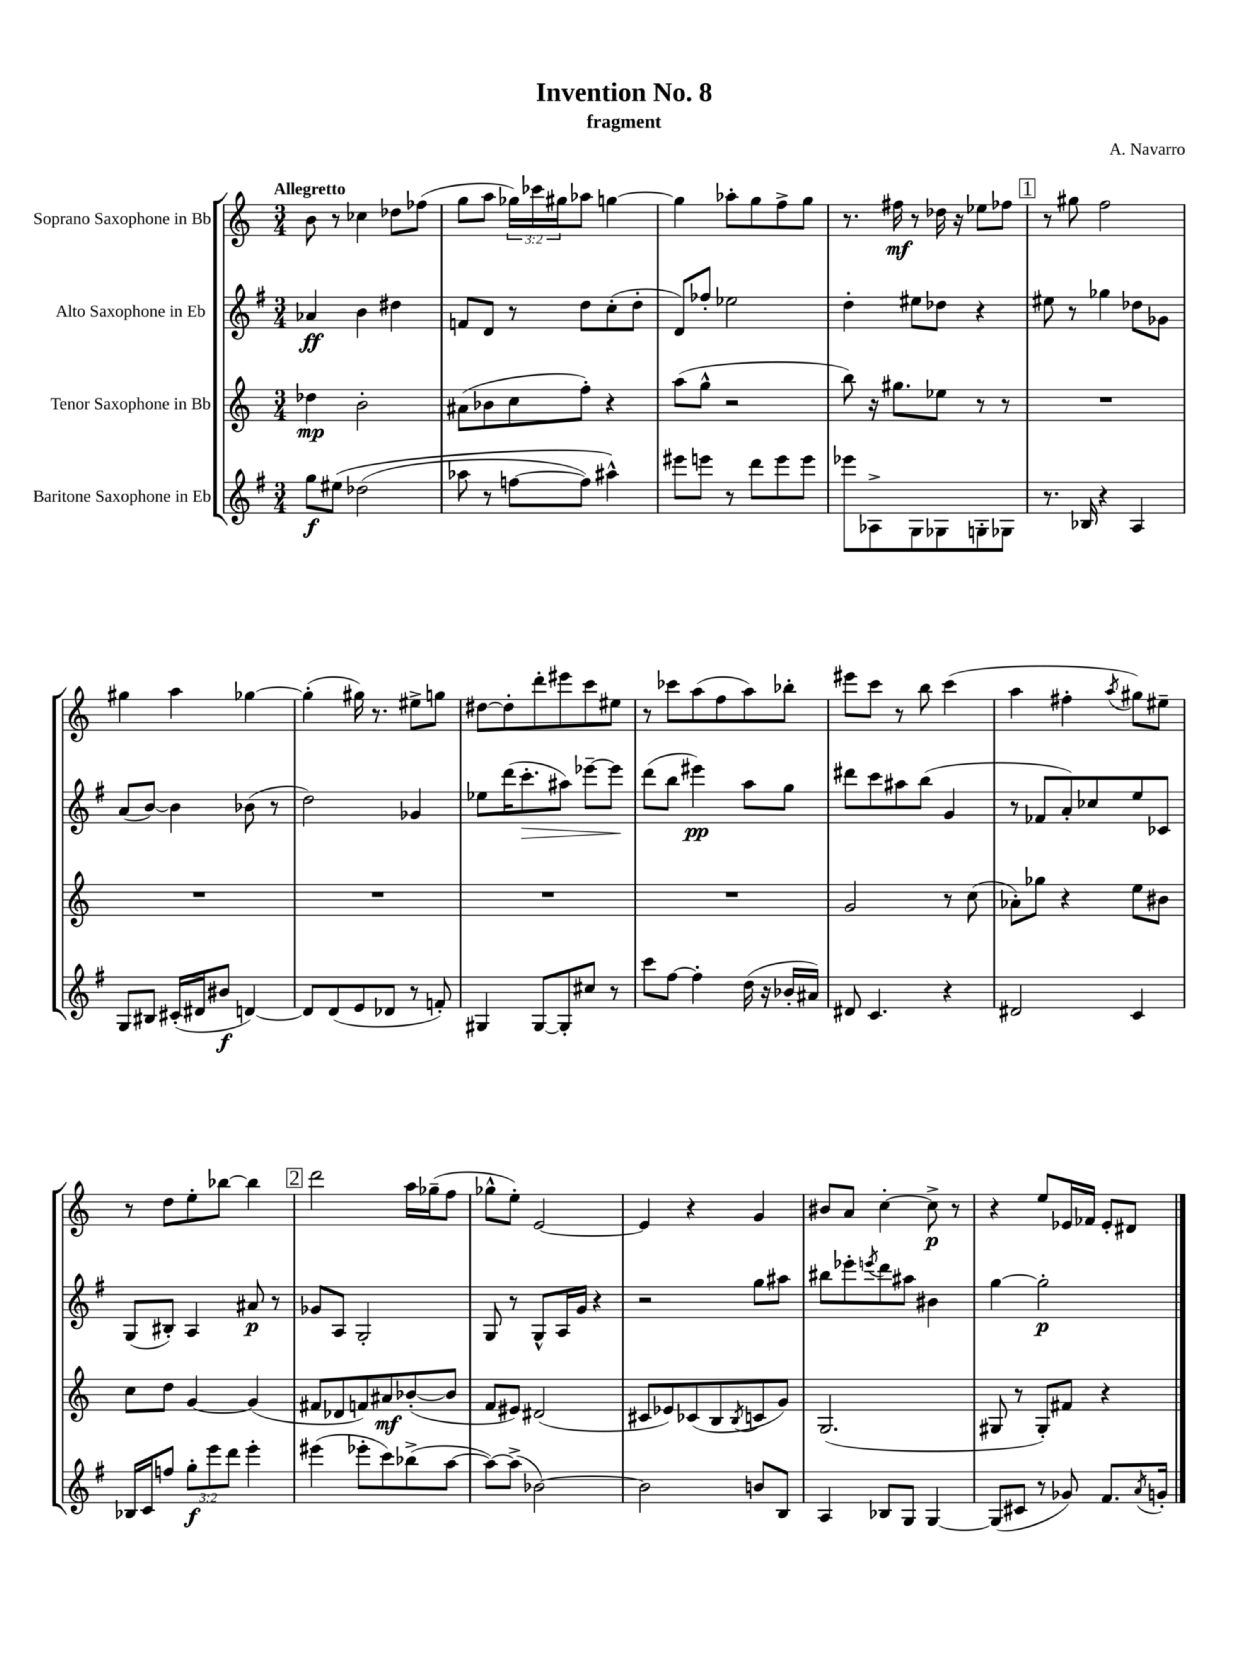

**kern	**kern	**kern	**kern
*staff4	*staff3	*staff2	*staff1
*clefG2	*clefG2	*clefG2	*clefG2
*k[f#]	*k[]	*k[f#]	*k[]
*M3/4	*M3/4	*M3/4	*M3/4
8gg	4dd-	4a-	8b
&(8ee#	.	.	8r
(2dd-	2b'	4b	4cc-
.	.	4dd#	8dd-
.	.	.	(8ff-
=	=	=	=
8aa-	(8a#	8f	8gg
8r	8b-	8d	8aa
[8ff	8cc	8r	24gg-)
.	.	.	24ccc-
.	.	.	24gg#
8ff])	8ff')	8dd	8aa-
4aa#^^&)	4r	(8cc'	[4gg
.	.	8dd'	.
=	=	=	=
8eee#	(8aa	8d)	4gg]
8eee	8gg^^	8ff-'	.
8r	2r	2ee-	8aa-'
8ddd	.	.	8gg
8eee	.	.	8ff^
8eee	.	.	8gg
=	=	=	=
8eee-	8bb)	4dd'	8.r
8A-^	16r	.	.
.	8.gg#	.	16ff#
8G	.	8ee#	8r
8G-	8ee-	8dd-	16dd-
.	.	.	16r
8G'	8r	4r	8ee-
8G-	8r	.	8ff-
=	=	=	=
8.r	2.r	8ee#	8r
.	.	8r	8gg#
16B-	.	.	.
4r	.	4gg-	2ff
4A	.	8dd-	.
.	.	8g-	.
=	=	=	=
8G	2.r	(8a	4gg#
8B#	.	[8b)	.
(16c#'	.	4b]	4aa
16d#	.	.	.
8b#	.	.	.
[4d)	.	(8b-	[4gg-
.	.	8r	.
=	=	=	=
8d]	2.r	2dd)	(4gg-']
(8d	.	.	.
8e	.	.	16gg#)
.	.	.	8.r
8d-	.	.	.
8r	.	4g-	8ee#^
8f')	.	.	8gg
=	=	=	=
4G#	2.r	8ee-	[8dd#
.	.	(16ddd	8dd#']
.	.	8.ccc'	.
[8G#	.	.	8ddd'
8G#']	.	8aa#)	8eee#
8cc#	.	[8eee-~	8ccc
8r	.	8eee-]	8ee#
=	=	=	=
8ccc	2.r	(8ddd	8r
[8ff#	.	8bb	8ccc-
4ff#']	.	4eee#)	(8aa
.	.	.	8ff
(16dd	.	8aa	8aa)
16r	.	.	.
16b-'	.	8gg	8bb-'
16a#)	.	.	.
=	=	=	=
8d#	2g	8ddd#	8eee#
4.c	.	8ccc	8ccc
.	.	8aa#	8r
.	.	(8bb	8bb
4r	8r	4g	(4ccc
.	(8cc	.	.
=	=	=	=
2d#	8a-')	8r	4aa
.	8gg-	8f-	.
.	4r	8a')	4ff#'
.	.	8cc-	.
.	.	.	8qaa
4c	8ee	8ee	8gg#)
.	8b#	8c-	8ee#~
=	=	=	=
16B-	8cc	(8G	8r
16c	.	.	.
8ff	8dd	8B#')	8dd
12gg'	[4g	4A	8ee'
12eee	.	.	.
.	.	.	[8bb-
12ddd	.	.	.
4eee'	(4g]	8a#	4bb-]
.	.	8r	.
=	=	=	=
(4eee#	8f#	8g-	2ddd
.	8d-	8A	.
8eee-'	8f)	2G'	.
8ccc)	8a#	.	.
(8bb-^	([8b-'	.	16aa
.	.	.	(16gg-~
[8aa	8b-]	.	8ff
=	=	=	=
8aa_)	8f	8G	8gg-^^
(8aa^]	8e#)	8r	8ee')
[2b-)	(2d#	8G^^	[2e
.	.	16A	.
.	.	16g	.
.	.	4r	.
=	=	=	=
2b-]	8c#	2r	4e]
.	8e-)	.	.
.	(8c-	.	4r
.	8B	.	.
.	8qB	.	.
8b	8c	8gg	4g
8B	8g)	8aa#	.
=	=	=	=
4A	(2.G	8bb#	8b#
.	.	8eee-'	8a
.	.	8qeee	.
8B-	.	8ddd	[4cc'
8G	.	8aa#	.
[4G	.	4b#	8cc^]
.	.	.	8r
=	=	=	=
(8G]	8G#	[4gg	4r
8c#	8r	.	.
8r	8G#')	2gg']	8ee
8g-)	8f#	.	16e-
.	.	.	16f-
8.f#	4r	.	8e-'
.	.	.	8d#
8qa	.	.	.
16g'	.	.	.
==	==	==	==
*-	*-	*-	*-
